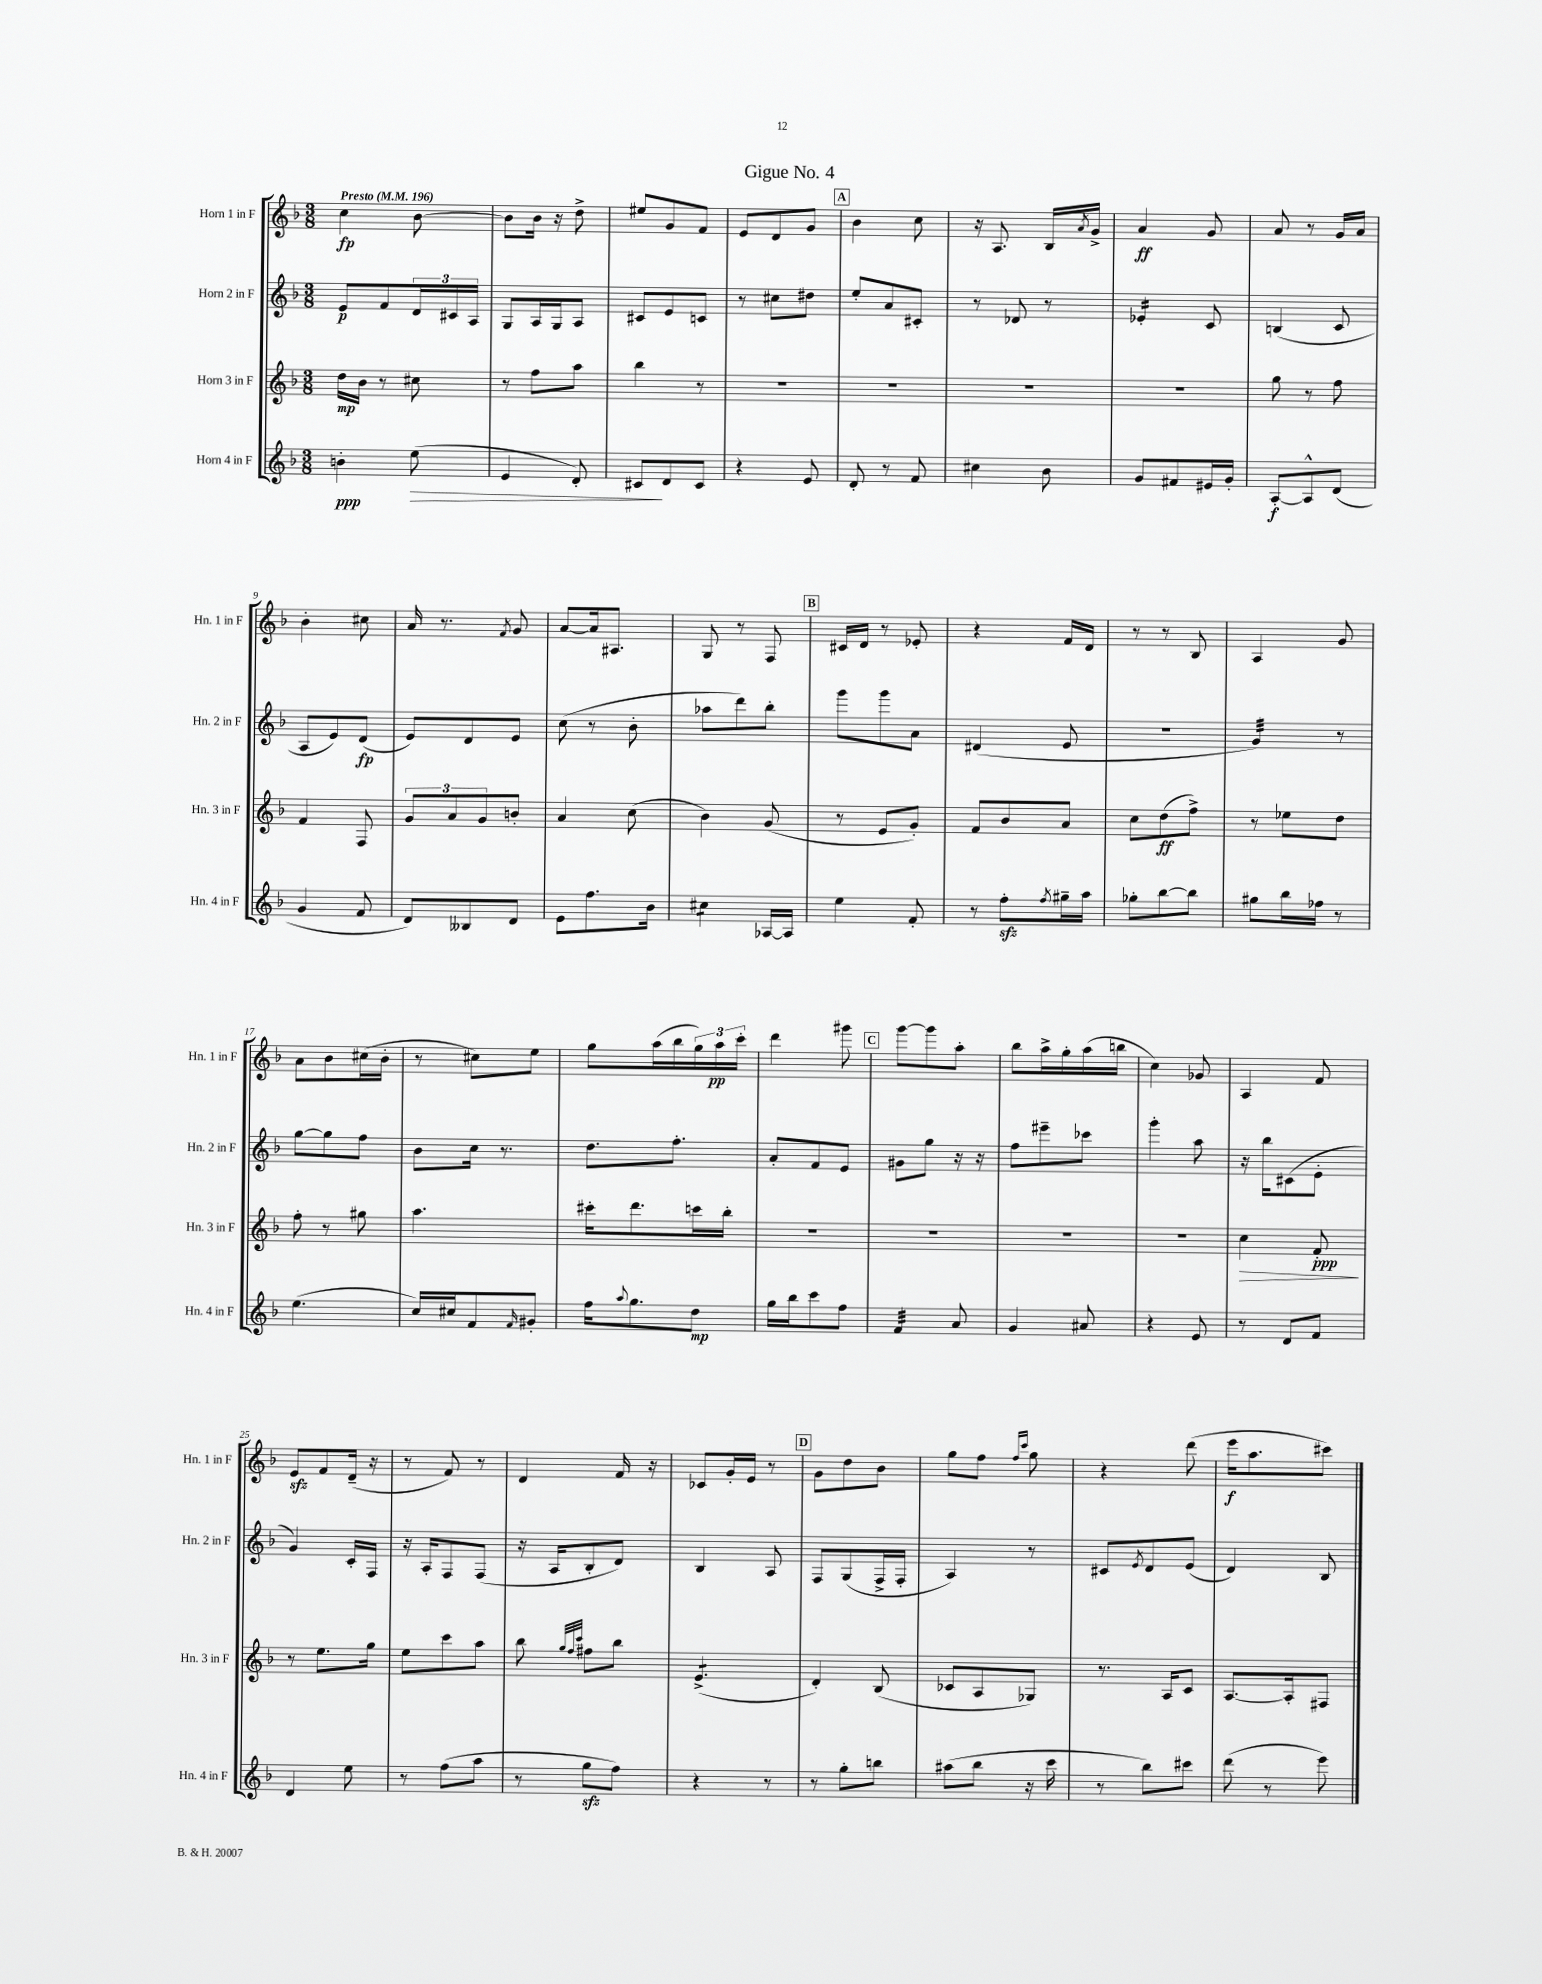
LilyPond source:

\header { title = "Gigue No. 4" }
<<
\new StaffGroup <<
\new Staff = "s0" \with { instrumentName = "Horn 1 in F" shortInstrumentName = "Hn. 1 in F" } {
    \clef treble \key f \major \numericTimeSignature \time 3/8 \tempo "Presto" 4 = 196
    c''4\fp bes'8~ |
    bes'8 bes'16 r16 d''8-> |
    eis''8 g'8 f'8 |
    e'8 d'8 g'8 |
    \mark \markup { \box "A" } bes'4 c''8 |
    r16 a8. bes16 \acciaccatura { a'8 } g'16-> |
    a'4\ff g'8 |
    a'8 r8 g'16 a'16 |
    bes'4-. cis''8 |
    a'16 r8. \acciaccatura { f'8 } g'8 |
    a'8~ a'16 ais8. |
    g8 r8 f8 |
    \mark \markup { \box "B" } cis'16 d'16 r8 ees'8-. |
    r4 f'16 d'16 |
    r8 r8 bes8 |
    a4 g'8 |
    a'8 bes'8 cis''16( bes'16-. |
    r8 cis''8) e''8 |
    g''8 a''16( bes''16 \tuplet 3/2 { g''16) a''16\pp c'''16-. } |
    d'''4 gis'''8 |
    \mark \markup { \box "C" } g'''8~ g'''8 a''8-. |
    bes''8 a''16-> g''16-. a''16( b''16 |
    c''4) ges'8 |
    a4 f'8 |
    e'8\sfz f'8 d'16--( r16 |
    r8 f'8) r8 |
    d'4 f'16 r16 |
    ces'8 g'16-. e'16 r8 |
    \mark \markup { \box "D" } g'8 d''8 bes'8 |
    g''8 f''8 \grace { f''16 c'''16 } g''8 |
    r4 d'''8( |
    e'''16\f a''8. cis'''8) \bar "|." |
}
\new Staff = "s1" \with { instrumentName = "Horn 2 in F" shortInstrumentName = "Hn. 2 in F" } {
    \clef treble \key f \major \numericTimeSignature \time 3/8
    e'8\p f'8 \tuplet 3/2 { d'16 cis'16 a16 } |
    g8 a16 g16 a8 |
    cis'8 e'8 c'8 |
    r8 cis''8 dis''8 |
    \mark \markup { \box "A" } e''8-. a'8 cis'8-. |
    r8 des'8 r8 |
    ees'4:16-. c'8 |
    b4( c'8 |
    a8 e'8) d'8\fp( |
    e'8) d'8 e'8 |
    c''8( r8 bes'8-. |
    aes''8 d'''8) bes''8-. |
    \mark \markup { \box "B" } g'''8 g'''8 a'8 |
    dis'4( e'8 |
    R4. |
    g'4:32) r8 |
    g''8~ g''8 f''8 |
    bes'8 c''16 r8. |
    d''8. f''8.-. |
    a'8-. f'8 e'8 |
    \mark \markup { \box "C" } gis'8 g''8 r16 r16 |
    f''8 eis'''8-- ces'''8 |
    g'''4-. a''8 |
    r16 bes''16 cis'8( e'8-. |
    g'4) c'16-. f16 |
    r16 a16-. f8 f8( |
    r16 a16 bes8-. d'8) |
    bes4 a8 |
    \mark \markup { \box "D" } f8 g8( f16-> f16-. |
    a4) r8 |
    cis'8 \acciaccatura { e'8 } d'8 e'8( |
    d'4) bes8 \bar "|." |
}
\new Staff = "s2" \with { instrumentName = "Horn 3 in F" shortInstrumentName = "Hn. 3 in F" } {
    \clef treble \key f \major \numericTimeSignature \time 3/8
    d''16\mp bes'16 r8 cis''8 |
    r8 f''8 a''8 |
    bes''4 r8 |
    R4. |
    \mark \markup { \box "A" } R4. |
    R4. |
    R4. |
    g''8 r8 f''8 |
    f'4 f8 |
    \tuplet 3/2 { g'8 a'8 g'8 } b'8-. |
    a'4 c''8( |
    bes'4) g'8( |
    \mark \markup { \box "B" } r8 e'8 g'8-.) |
    f'8 bes'8 a'8 |
    c''8 d''8\ff( f''8->) |
    r8 ees''8 d''8 |
    f''8-. r8 gis''8 |
    a''4. |
    cis'''16-. d'''8. c'''16 bes''16-. |
    R4. |
    \mark \markup { \box "C" } R4. |
    R4. |
    R4. |
    c''4\> f'8-.\ppp\! |
    r8 e''8. g''16 |
    e''8 c'''8 a''8 |
    bes''8 \grace { g''32 f''32 c'''32 } fis''8 bes''8 |
    e'4.:8->( |
    \mark \markup { \box "D" } d'4-.) bes8( |
    ces'8 a8 ges8) |
    r8. a16 c'8 |
    a8.~ a16-. fis8 \bar "|." |
}
\new Staff = "s3" \with { instrumentName = "Horn 4 in F" shortInstrumentName = "Hn. 4 in F" } {
    \clef treble \key f \major \numericTimeSignature \time 3/8
    b'4-.\ppp e''8\>( |
    e'4 d'8-.) |
    cis'8\! d'8 cis'8 |
    r4 e'8 |
    \mark \markup { \box "A" } d'8-. r8 f'8 |
    cis''4 bes'8 |
    g'8 fis'8 eis'16 g'16-. |
    a8~-.\f a8-^ d'8( |
    g'4 f'8 |
    d'8) beses8 d'8 |
    e'8 f''8. bes'16 |
    cis''4:8 aes16~ aes16 |
    \mark \markup { \box "B" } e''4 f'8-. |
    r8 f''8-.\sfz \acciaccatura { f''8 } gis''16-- a''16 |
    ges''8-. bes''8~ bes''8 |
    gis''8 bes''16 fes''16 r8 |
    e''4.( |
    c''16) cis''16 f'8 \grace { f'16 } gis'8-. |
    f''16 \appoggiatura { a''8 } g''8. d''8\mp |
    g''16 bes''16 c'''8 f''8 |
    \mark \markup { \box "C" } f'4:32 a'8 |
    g'4 ais'8 |
    r4 e'8 |
    r8 d'8 f'8 |
    d'4 e''8 |
    r8 f''8( a''8 |
    r8 g''8\sfz f''8) |
    r4 r8 |
    \mark \markup { \box "D" } r8 g''8-. b''8 |
    ais''8( bes''8 r16 c'''16 |
    r8 bes''8) cis'''8 |
    d'''8( r8 e'''8) \bar "|." |
}
>>
>>
